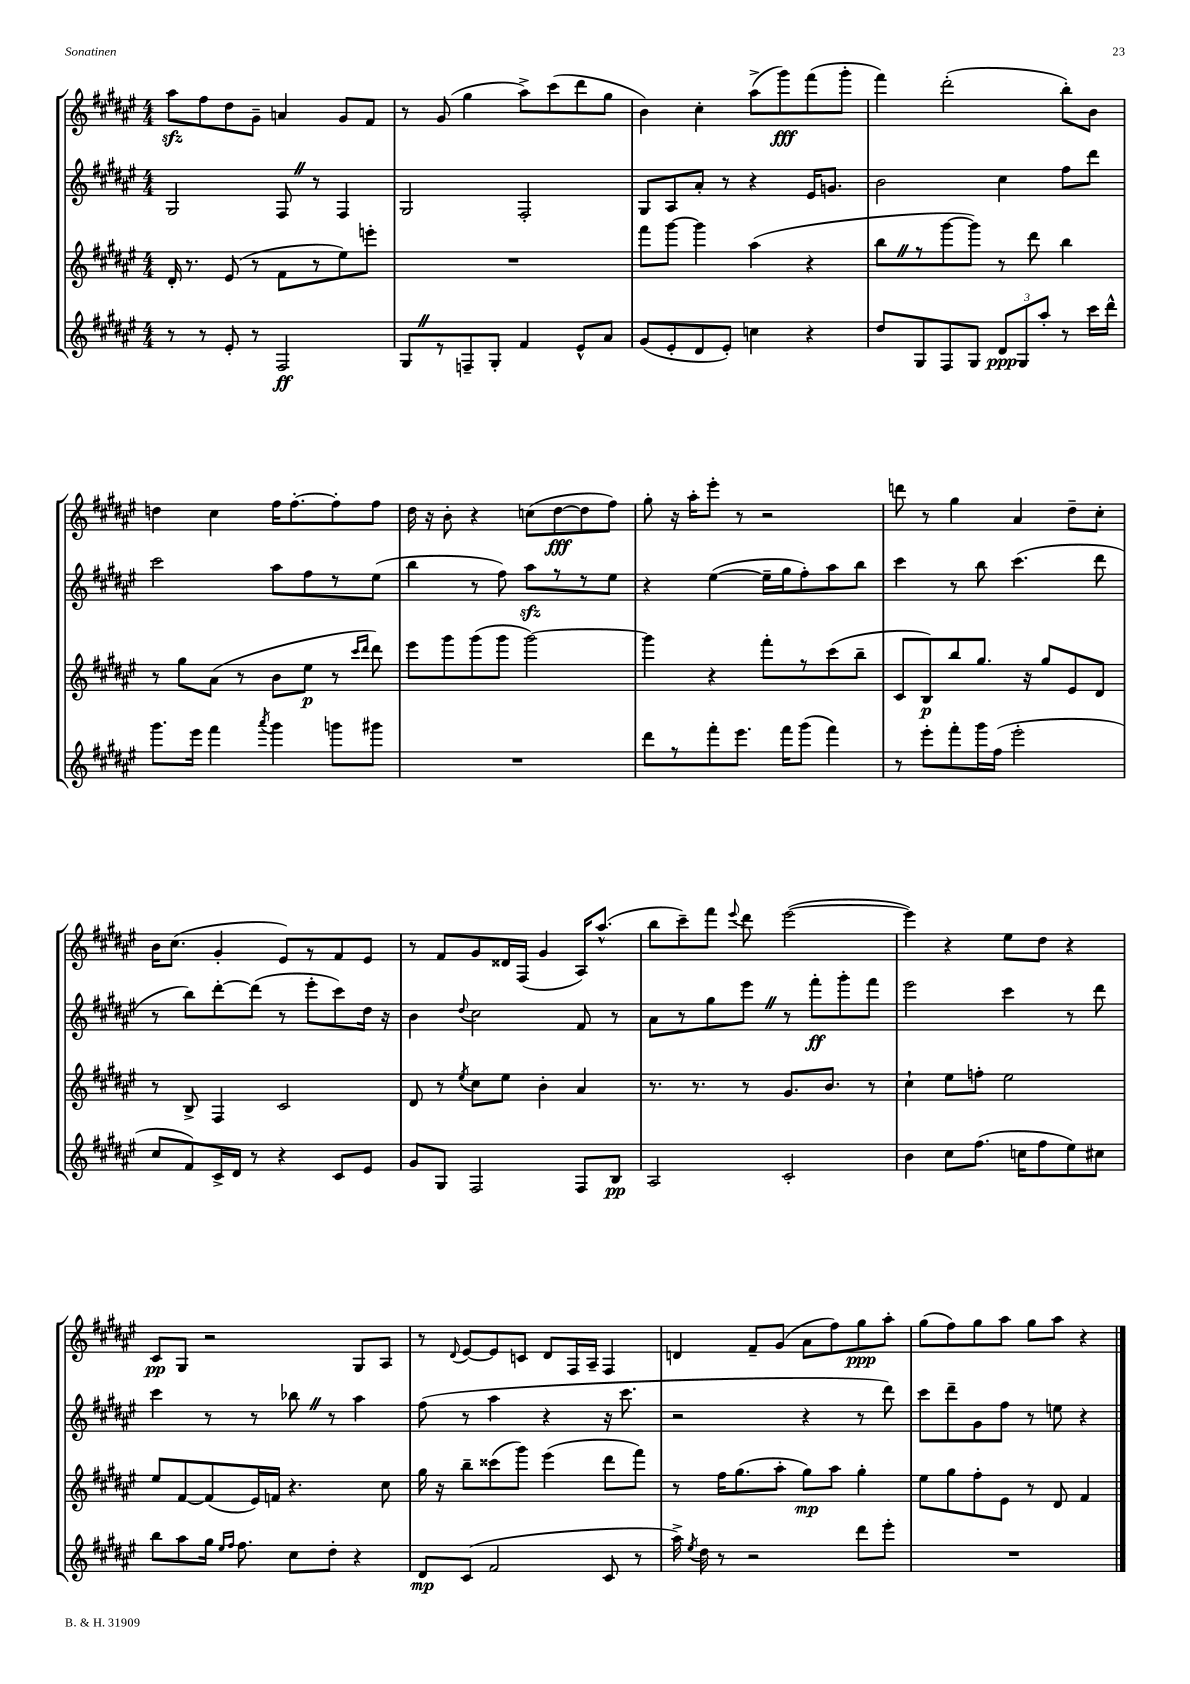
<<
\new StaffGroup <<
\new Staff = "s0" {
    \clef treble \key fis \major \numericTimeSignature \time 4/4
    \autoBeamOff ais''8[\sfz fis''8 dis''8 gis'8]-- a'4 gis'8[ fis'8] |
    r8 gis'8( gis''4 ais''8[->) cis'''8( dis'''8 gis''8] |
    b'4) cis''4-. ais''8[->( gis'''8\fff) fis'''8( gis'''8]-. |
    fis'''4) dis'''2-.( b''8[-.) b'8] |
    d''4 cis''4 fis''16[ fis''8.~-. fis''8-. fis''8] |
    dis''16 r16 b'8-. r4 c''8[( dis''8~\fff dis''8 fis''8]) |
    gis''8-. r16 ais''16[-. eis'''8]-. r8 r2 |
    d'''8 r8 gis''4 ais'4 dis''8[-- cis''8]-. |
    b'16[ cis''8.]( gis'4-. eis'8[) r8 fis'8 eis'8] |
    r8 fis'8[ gis'8 disis'16 fis16]( gis'4 ais16[) ais''8.]-^( |
    b''8[ cis'''8--) fis'''8] \appoggiatura { eis'''8 } dis'''8 eis'''2~( |
    eis'''4) r4 eis''8[ dis''8] r4 |
    cis'8[\pp gis8] r2 gis8[ ais8] |
    r8 \appoggiatura { dis'8 } eis'8[~ eis'8 c'8] dis'8[ fis16 ais16]-- fis4 |
    d'4 fis'8[-- gis'8]( ais'8[ fis''8) gis''8\ppp ais''8]-. |
    gis''8[( fis''8) gis''8 ais''8] gis''8[ ais''8] r4 \bar "|." |
}
\new Staff = "s1" {
    \clef treble \key fis \major \numericTimeSignature \time 4/4
    \autoBeamOff gis2 fis8 \once \override BreathingSign.text = \markup { \musicglyph "scripts.caesura.straight" } \breathe r8 fis4 |
    gis2 fis2-. |
    gis8[ ais8 ais'8]-. r8 r4 eis'16[ g'8.] |
    b'2 cis''4 fis''8[ dis'''8] |
    cis'''2 ais''8[ fis''8 r8 eis''8]( |
    b''4 r8 fis''8) ais''8[\sfz r8 r8 eis''8] |
    r4 eis''4~( eis''16[-- gis''16 fis''8-.) ais''8 b''8] |
    cis'''4 r8 b''8 cis'''4.( dis'''8 |
    r8 b''8[) dis'''8~-. dis'''8]( r8 eis'''8[-. cis'''8) dis''16] r16 |
    b'4 \appoggiatura { dis''8 } cis''2 fis'8 r8 |
    ais'8[ r8 gis''8 eis'''8] \once \override BreathingSign.text = \markup { \musicglyph "scripts.caesura.straight" } \breathe r8 fis'''8[-.\ff gis'''8-. fis'''8] |
    eis'''2 cis'''4 r8 dis'''8 |
    cis'''4 r8 r8 bes''8 \once \override BreathingSign.text = \markup { \musicglyph "scripts.caesura.straight" } \breathe r8 ais''4 |
    fis''8( r8 ais''4 r4 r16 cis'''8. |
    r2 r4 r8 dis'''8) |
    cis'''8[ dis'''8-- gis'8 fis''8] r8 e''8 r4 \bar "|." |
}
\new Staff = "s2" {
    \clef treble \key fis \major \numericTimeSignature \time 4/4
    \autoBeamOff dis'16-. r8. eis'8( r8 fis'8[ r8 eis''8) e'''8]-. |
    R1 |
    fis'''8[ gis'''8]~ gis'''4 ais''4( r4 |
    b''8[ \once \override BreathingSign.text = \markup { \musicglyph "scripts.caesura.straight" } \breathe r8 gis'''8~ gis'''8]) r8 dis'''8 b''4 |
    r8 gis''8[ ais'8]( r8 b'8[ eis''8]\p r8 \grace { cis'''16[ dis'''16] } dis'''8) |
    eis'''8[ gis'''8 gis'''8( gis'''8] gis'''2~) |
    gis'''4 r4 fis'''8[-. r8 cis'''8( b''8]-- |
    cis'8[ b8\p) b''8 gis''8.] r16 gis''8[ eis'8 dis'8] |
    r8 b8-> fis4 cis'2 |
    dis'8 r8 \acciaccatura { eis''8 } cis''8[ eis''8] b'4-. ais'4 |
    r8. r8. r8 gis'8.[ b'8.] r8 |
    cis''4-! eis''8[ f''8]-. eis''2 |
    eis''8[ fis'8~ fis'8( eis'16) f'16] r4. cis''8 |
    gis''16 r16 b''8[-- cisis'''8( gis'''8]) eis'''4( dis'''8[ fis'''8]) |
    r8 fis''16[ gis''8.( ais''8]-. gis''8[\mp) ais''8] gis''4-. |
    eis''8[ gis''8 fis''8-. eis'8] r8 dis'8 fis'4 \bar "|." |
}
\new Staff = "s3" {
    \clef treble \key fis \major \numericTimeSignature \time 4/4
    \autoBeamOff r8 r8 eis'8-. r8 fis2\ff |
    gis8[ \once \override BreathingSign.text = \markup { \musicglyph "scripts.caesura.straight" } \breathe r8 f8-- gis8]-. fis'4 eis'8[-^ ais'8] |
    gis'8[( eis'8-. dis'8 eis'8]-.) c''4 r4 |
    dis''8[ gis8 fis8 gis8] \tuplet 3/2 { dis'8[\ppp gis8 ais''8]-. } r8 cis'''16[ dis'''16]-^ |
    gis'''8.[ eis'''16] fis'''4 \acciaccatura { ais'''8 } gis'''4 g'''8[ gis'''8] |
    R1 |
    dis'''8[ r8 fis'''8-. eis'''8.] fis'''16[ gis'''8]( fis'''4) |
    r8 eis'''8[-. fis'''8-. gis'''16 fis''16]( eis'''2-. |
    cis''8[ fis'8) cis'16-> dis'16] r8 r4 cis'8[ eis'8] |
    gis'8[ gis8] fis2 fis8[ b8]\pp |
    ais2 cis'2-. |
    b'4 cis''8[ fis''8.]( c''16[ fis''8 eis''8) cis''8] |
    b''8[ ais''8 gis''16] \grace { eis''16[ fis''16] } fis''8. cis''8[ dis''8]-. r4 |
    dis'8[\mp cis'8]( fis'2 cis'8 r8 |
    ais''16->) \acciaccatura { eis''8 } dis''16 r8 r2 dis'''8[ eis'''8]-. |
    R1 \bar "|." |
}
>>
>>
\layout { \context { \Score \remove "Bar_number_engraver" } }
